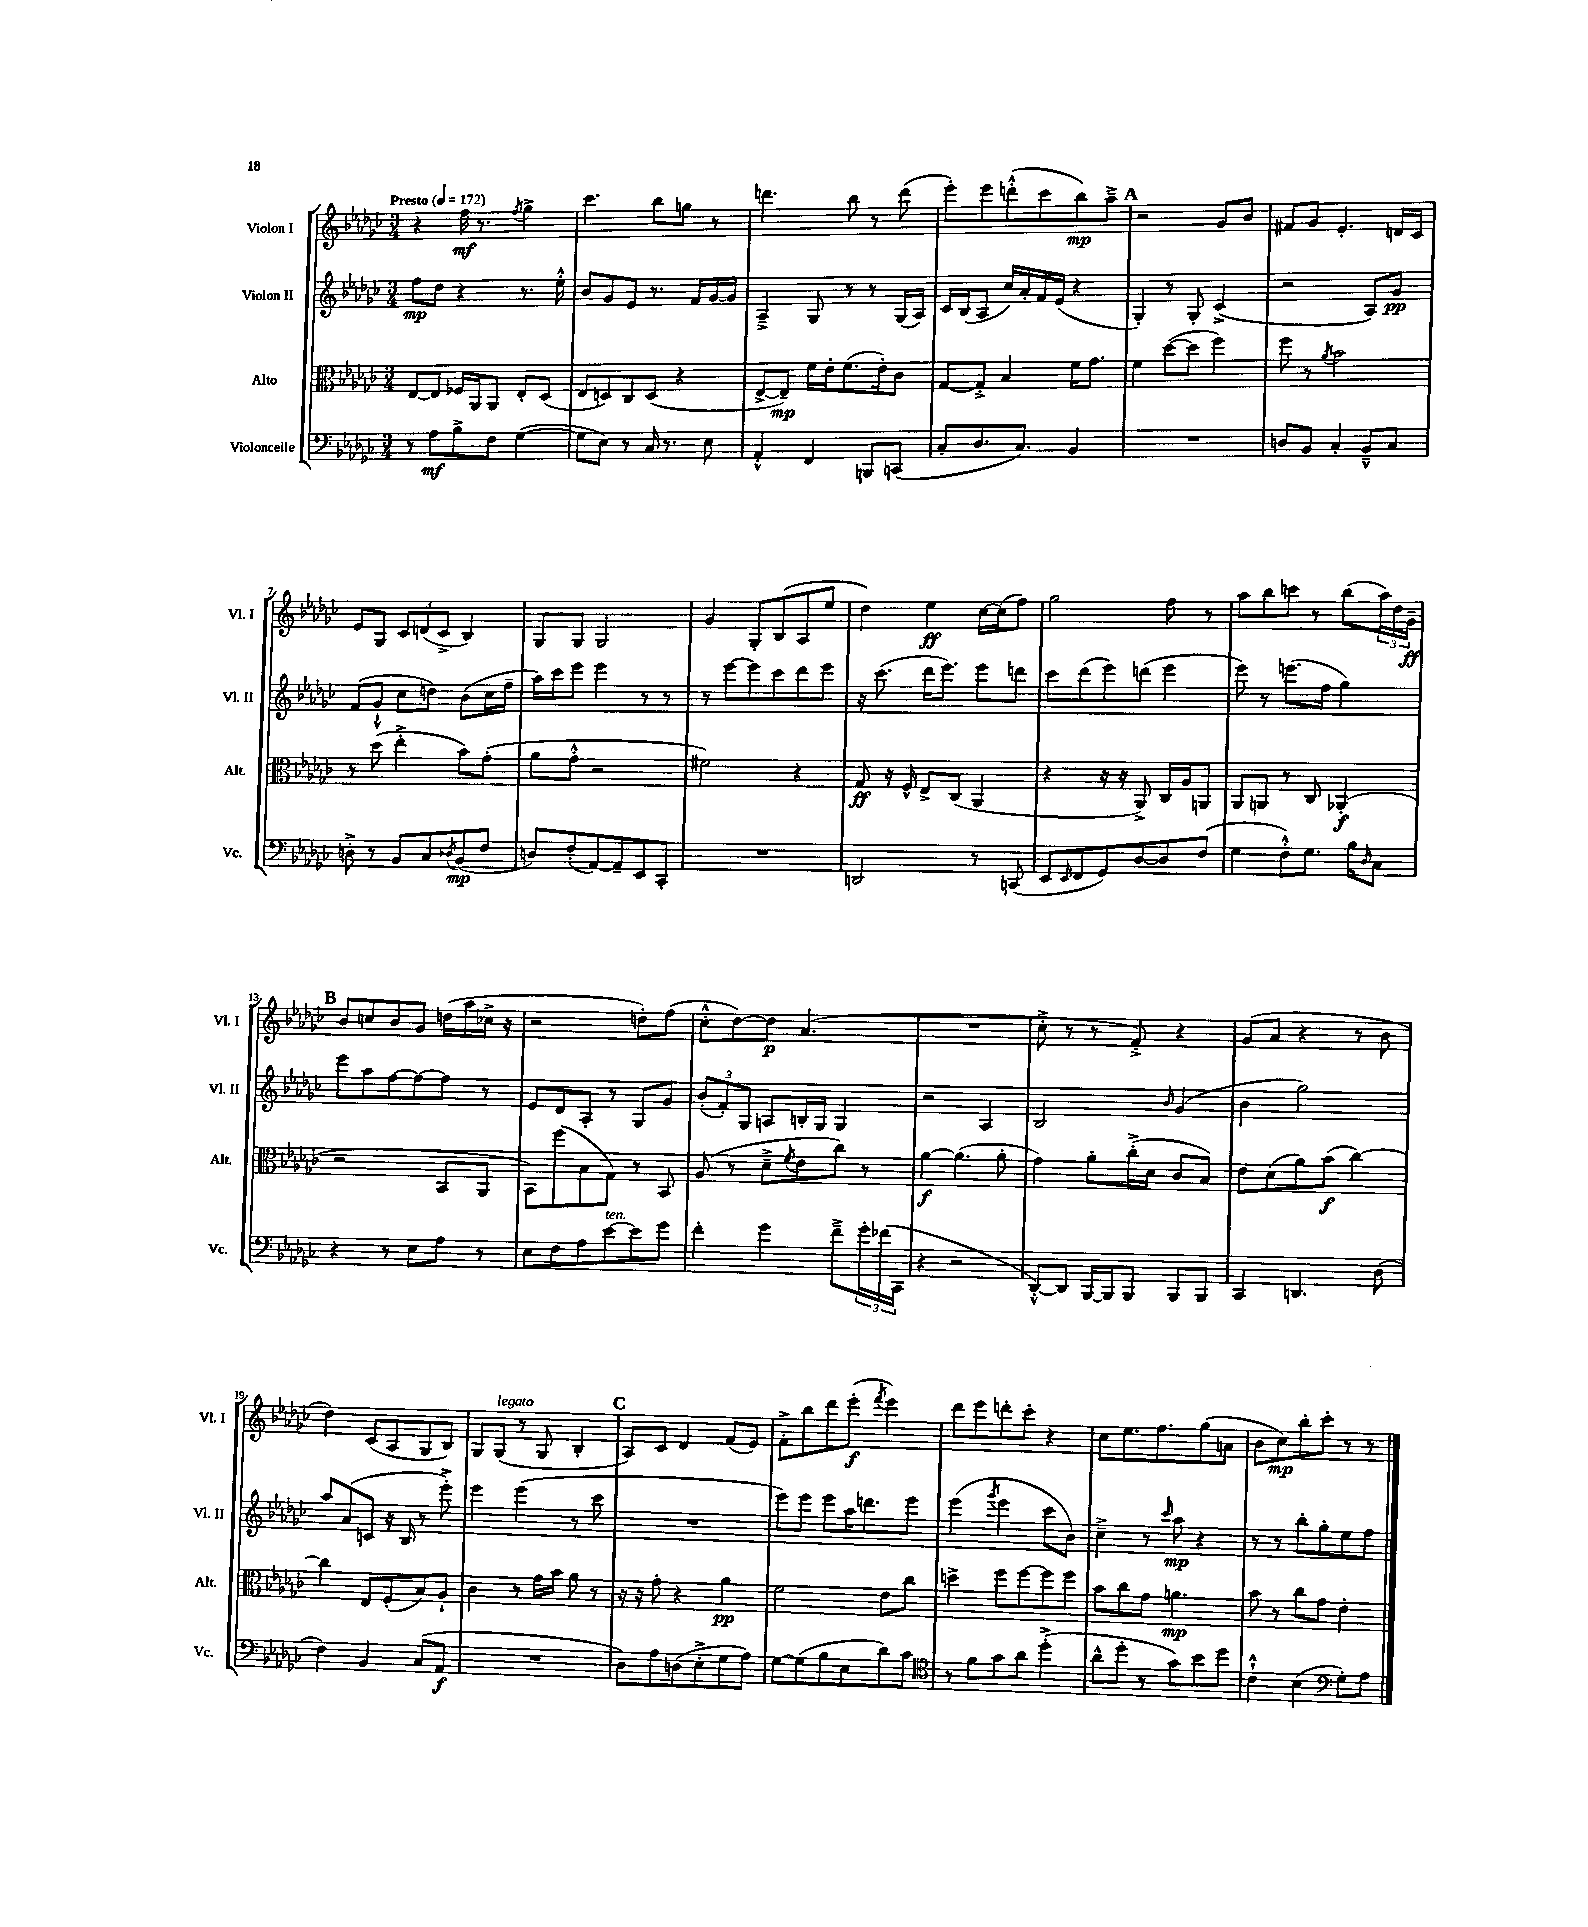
<<
\new StaffGroup <<
\new Staff = "s0" \with { instrumentName = "Violon I" shortInstrumentName = "Vl. I" } {
    \clef treble \key ges \major \numericTimeSignature \time 3/4 \tempo "Presto" 4 = 172
    r4 f''16\mf r8. \acciaccatura { f''8 } ges''4-> |
    ces'''4. bes''8 g''8 r8 |
    d'''4. bes''8 r8 d'''8( |
    ees'''8-.) ees'''8 d'''8-.-^( ces'''8 bes''8\mp) aes''8---> |
    \mark \markup { \bold "A" } r2 ges'8 bes'8 |
    fis'8 ges'8 ees'4.-. d'16 ces'16 |
    ees'8 ges8 \tuplet 3/2 { ces'8 d'8( ces'8-> } bes4) |
    ges8 ges8 ges2 |
    ges'4 ges8-. bes8( aes8 ees''8 |
    des''4) ees''4\ff ces''16~ ces''16( f''8) |
    ges''2 f''8 r8 |
    aes''8 bes''8 c'''8 r8 bes''8( \tuplet 3/2 { aes''16) des''16 ges'16--\ff } |
    \mark \markup { \bold "B" } bes'8 c''8 bes'8 ges'8 d''16( aes''16 ces''16-> r16 |
    r2 d''8-.) f''8( |
    ces''8-.-^ des''8~) des''8\p aes'4.( |
    R2. |
    ces''8-.-> r8 r8 f'8-.->) r4 |
    ges'8( aes'8 r4 r8 bes'8 |
    des''4) ces'8( aes8 ges8 bes8) |
    ges8 ges8^\markup { \italic "legato" }( r8 ges8 bes4-. |
    \mark \markup { \bold "C" } aes8) ces'8 des'4 f'8( ees'8) |
    f'8-.-> bes''8 des'''8 ees'''8-.\f( \acciaccatura { f'''8 } ees'''4) |
    des'''8 ees'''8 d'''8-. ces'''8-. r4 |
    ces''8 ees''8. f''8. ges''8( a'8 |
    bes'8 ces''8\mp) bes''8-. ces'''8-. r8 r8 \bar "|." |
}
\new Staff = "s1" \with { instrumentName = "Violon II" shortInstrumentName = "Vl. II" } {
    \clef treble \key ges \major \numericTimeSignature \time 3/4
    f''8\mp des''8 r4 r8. ees''16-.-^ |
    bes'8 ges'8 ees'8 r8. f'16 ges'16~ ges'16 |
    aes4---> ges8 r8 r8 ges16( aes16) |
    ces'16 bes16( aes8 ces''16) aes'16-. f'16 ees'16( r4 |
    \mark \markup { \bold "A" } ges4-.) r8 ges8-. ces'4->( |
    r2 aes8) ges'8\pp |
    f'8( ges'8-!-^ ces''8 d''8) bes'8( ces''16 f''16-- |
    aes''16) ces'''16 ees'''8 ees'''4 r8 r8 |
    r8 ees'''8~ ees'''8 ces'''8 des'''8 ees'''8 |
    r16 ces'''8.( des'''16 ees'''8.) ees'''8 d'''8 |
    ces'''8 des'''8( ees'''8) d'''8( ees'''4 |
    ees'''8) r8 e'''8.( f''16 ges''4) |
    \mark \markup { \bold "B" } ees'''8 aes''8 f''8~ f''8~ f''8 r8 |
    ees'8 des'8 aes8-. r8 ges8 ges'8 |
    \tuplet 3/2 { bes'8-.( f'8-.) ges8 } a8 b16-. ges16 ges4 |
    r2 aes4 |
    bes2 \grace { bes'16 } ges'4( |
    bes'4 ges''2) |
    aes''8 aes'8( c'8 r16 bes16 r8 ees'''8-.->) |
    ees'''4 ees'''4( r8 ces'''8 |
    \mark \markup { \bold "C" } R2. |
    ees'''8) ees'''8 ees'''8 aes''16 d'''8. ees'''8 |
    ees'''4( \acciaccatura { ges'''8 } ees'''4 ces'''8 bes'8) |
    ces''4---> r8 \grace { ces'''16 } aes''8\mp r4 |
    r8 r8 bes''8-. ges''8-. ees''8 f''8 \bar "|." |
}
\new Staff = "s2" \with { instrumentName = "Alto" shortInstrumentName = "Alt." } {
    \clef alto \key ges \major \numericTimeSignature \time 3/4
    ees8~ ees8 fes16 aes,16 aes,8 ees8-. des8( |
    ees8 d8) ces8 d8( r4 |
    ees8~-> ees8--\mp) f'16 ees'16-. f'8.( ees'16-.) ces'8 |
    ges8~ ges8-.-> bes4 f'16 ges'8. |
    \mark \markup { \bold "A" } f'4 des''8~( des''8 f''4) |
    f''8 r8 \acciaccatura { aes'8 } bes'2 |
    r8 des''8( ees''4-.-> bes'8) ges'8-.( |
    aes'8 ges'8-.-^ r2 |
    fis'2) r4 |
    ges8\ff r16 f16-^ ees8-> ces8( aes,4 |
    r4 r16 r16 aes,8->) ces16 aes16 a,8 |
    aes,8 a,8 r8 ces8 aes,4-.\f( |
    \mark \markup { \bold "B" } r2 bes,8 aes,8 |
    bes,8) f''8( bes8 ges8) r8 bes,8 |
    aes8( r8 des'8---> \acciaccatura { f'8 } ees'8 ces''8) r8 |
    aes'4~\f aes'4.( aes'8-. |
    ges'4) aes'8-. ces''16-.->( des'16 ces'8 bes8) |
    ees'8 des'8( aes'8) bes'8\f( ces''4~) |
    ces''4 ees8 f8-.( bes8) aes8-! |
    ces'4 r8 ges'16 bes'16 aes'8 r8 |
    \mark \markup { \bold "C" } r16 r16 ges'8-. r4 aes'4\pp |
    f'2 ees'8 ces''8 |
    d''4-> f''8 f''8~ f''8 f''8 |
    bes'8 ces''8 ges'8 a'4.\mp |
    bes'8 r8 ces''8 ges'8 ees'4-. \bar "|." |
}
\new Staff = "s3" \with { instrumentName = "Violoncelle" shortInstrumentName = "Vc." } {
    \clef bass \key ges \major \numericTimeSignature \time 3/4
    r8 aes8\mf bes8-> f8 ges4~( |
    ges8 ees8) r8 ces16 r8. ees8 |
    aes,4-.-^ f,4 b,,8 c,8( |
    ces8-. des8. ces8.) bes,4 |
    \mark \markup { \bold "A" } R2. |
    d8 bes,8 ces4-. bes,8---^ ces8 |
    d8-.-> r8 bes,8 ces8 \acciaccatura { des8 } bes,8\mp( f8 |
    d8) f8-.( aes,8~) aes,8-- ees,8 ces,8-. |
    R2. |
    d,2 r8 c,8( |
    ees,8 \grace { ees,16 } f,8 ges,8) des8~ des8 f8( |
    ges4 f8-.-^) ges8. bes16 \grace { des16 } ces8 |
    \mark \markup { \bold "B" } r4 r8 ees8 aes8 r8 |
    ees8 f8 aes8 ees'8~^\markup { \italic "ten." } ees'8 ges'8 |
    f'4-. ges'4 f'8---> \tuplet 3/2 { ges'16-. fes'16( ces,16 } |
    r4 r2 |
    des,8~-.-^) des,8 bes,,16~ bes,,16 bes,,8 bes,,8 bes,,8 |
    ces,4 d,4. des8( |
    f4) bes,4 ces8( aes,8\f |
    R2. |
    \mark \markup { \bold "C" } des8) aes8 d8( ees8-.-> ges8 aes8) |
    ges8~ ges8( bes8 ees8 des'8) ces'8 |
    \clef tenor r8 f'8 ges'8 aes'8 des''4-.->( |
    aes'8-^ des''8-. r8 ges'8) bes'8 des''8 |
    ces'4-!-^ bes4( \clef bass ges8-.) aes8 \bar "|." |
}
>>
>>
